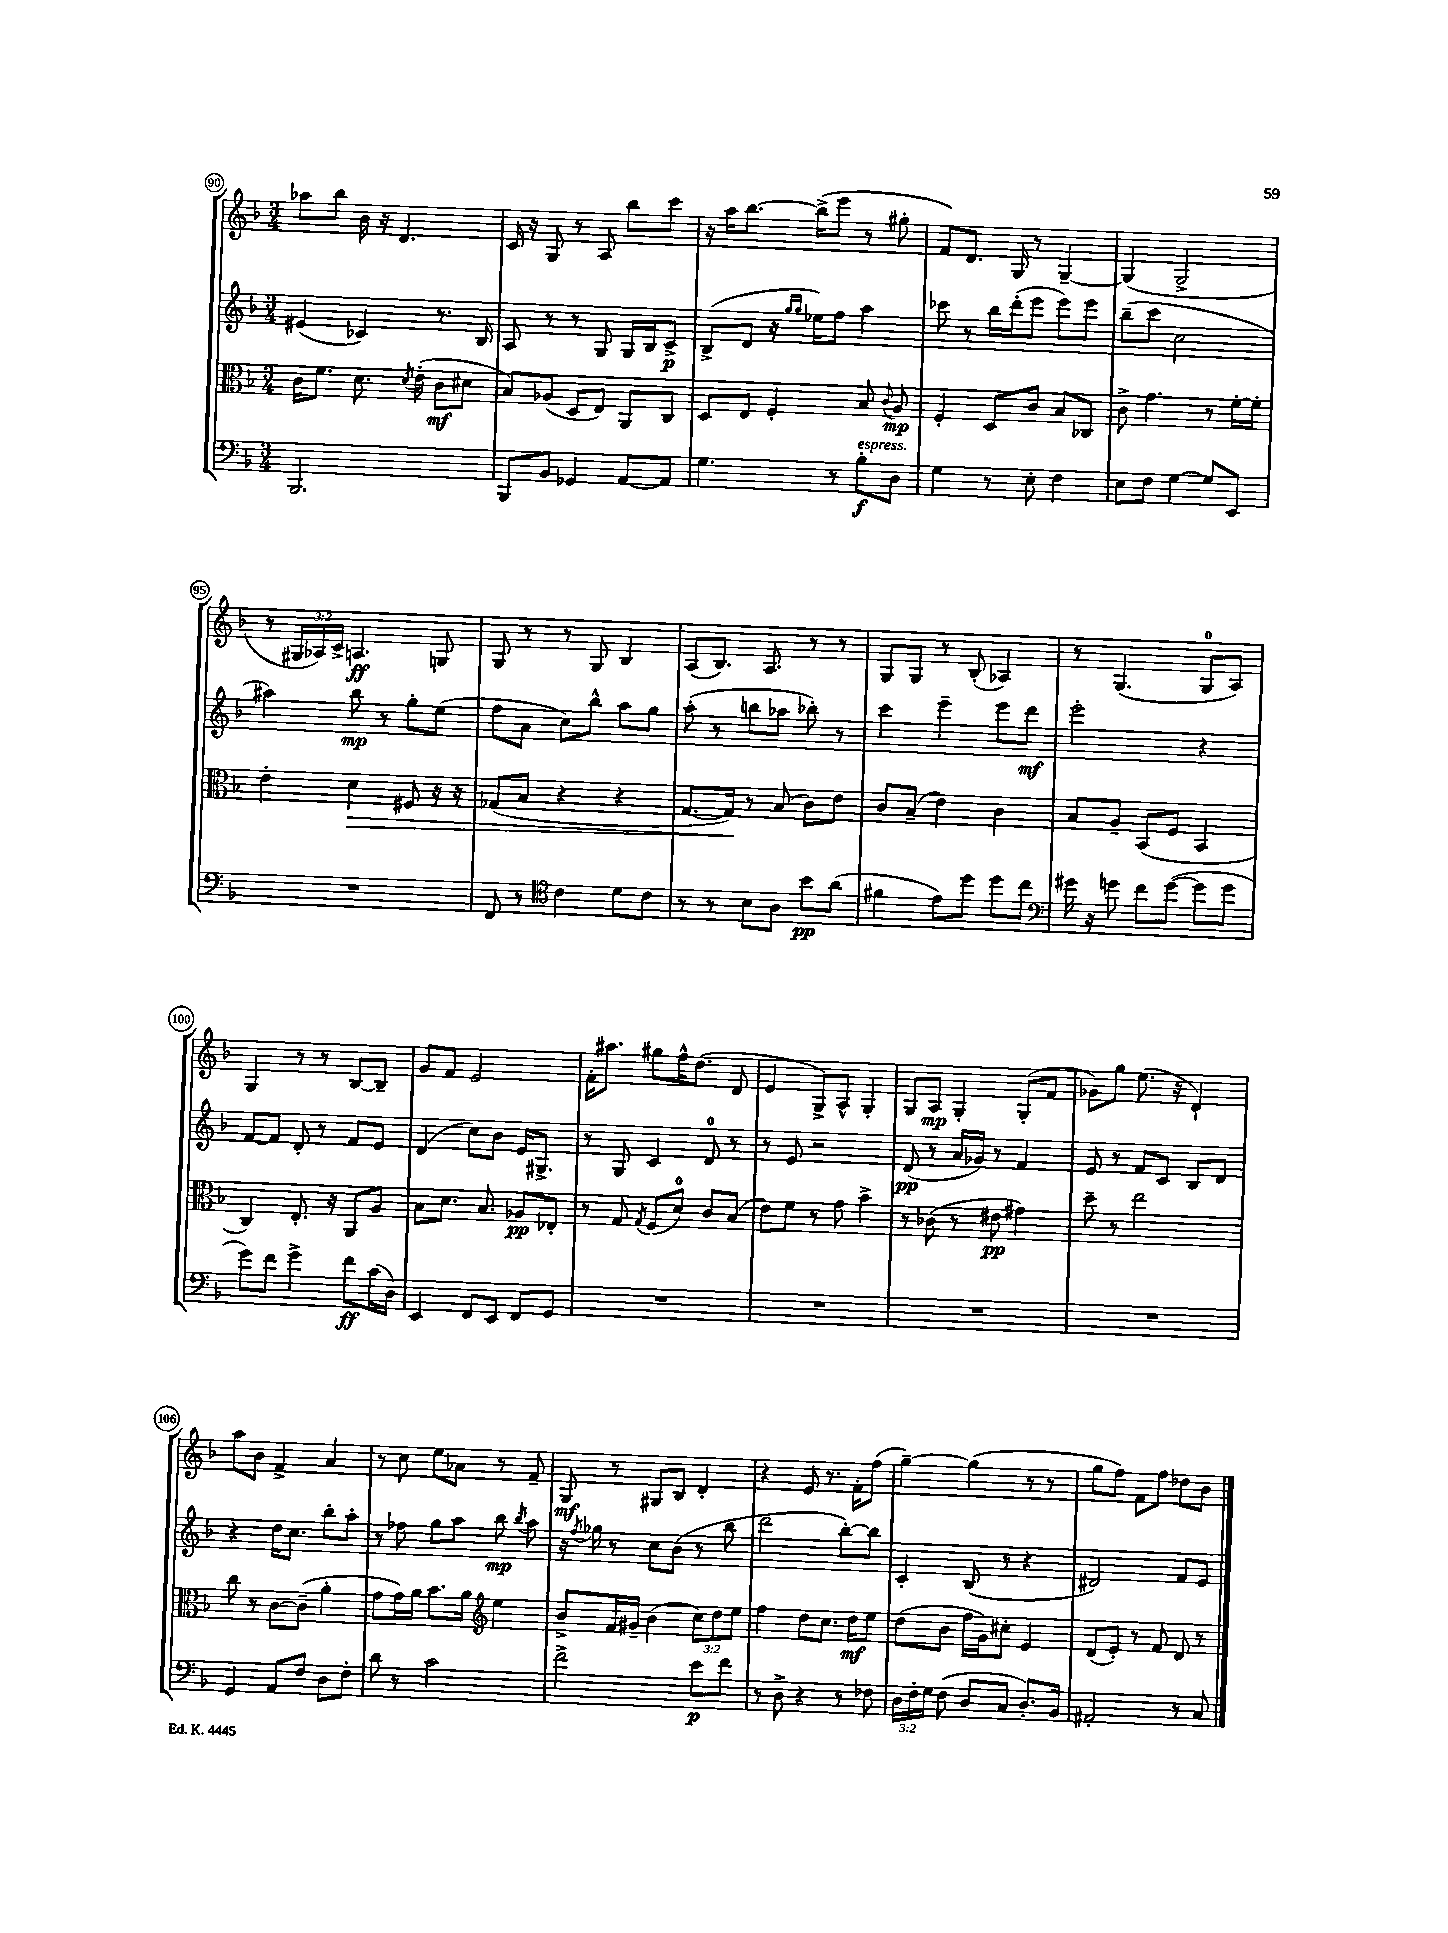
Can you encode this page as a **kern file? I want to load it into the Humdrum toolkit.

**kern	**dynam	**kern	**dynam	**kern	**dynam	**kern	**dynam
*part4	*part4	*part3	*part3	*part2	*part2	*part1	*part1
*staff4	*staff4	*staff3	*staff3	*staff2	*staff2	*staff1	*staff1
*clefF4	*	*clefC3	*	*clefG2	*	*clefG2	*
*k[b-]	*	*k[b-]	*	*k[b-]	*	*k[b-]	*
*M3/4	*	*M3/4	*	*M3/4	*	*M3/4	*
=90	=90	=90	=90	=90	=90	=90	=90
2.BBB-/	.	16c\KL	.	(4e#X/	.	8aa-X\L	.
.	.	8.f\J	.	.	.	.	.
.	.	.	.	.	.	8bb-\J	.
.	.	8.d\	.	4c-X/)	.	16b-\	.
.	.	.	.	.	.	16r	.
.	.	.	.	.	.	4.d/	.
.	.	8qd/	.	.	.	.	.
.	.	(16e'\	.	.	.	.	.
.	.	8c\L	mf	8.r	.	.	.
.	.	8d#X\J	.	.	.	.	.
.	.	.	.	16B-/	.	.	.
=91	=91	=91	=91	=91	=91	=91	=91
8BBB-/L	.	8B-/L)	.	8A/	.	16c/	.
.	.	.	.	.	.	16r	.
8BB-/J	.	(8A-X/J	.	8r	.	8G/	.
4GG-X/	.	8D/L	.	8r	.	8r	.
.	.	8E/J)	.	8G/	.	8A/	.
[8AA/L	.	8AA/L	.	16G/LL	.	8bb-\L	.
.	.	.	.	16B-/J	.	.	.
8AA/J]	.	8C/J	.	8c^/J	p	8ccc\J	.
=92	=92	=92	=92	=92	=92	=92	=92
4.G\	.	8D/L	.	(8B-^/L	.	16r	.
.	.	.	.	.	.	16aa\KL	.
.	.	8E/J	.	8d/J	.	[8.bb-\J	.
.	.	4F'/	.	16r	.	.	.
.	.	.	.	16qqgg/LL	.	.	.
.	.	.	.	16qqgg/JJ	.	.	.
.	.	.	.	16ee-X\KL)	.	(16bb-^\KL]	.
8r	.	.	.	8ff\J	.	8eee\J	.
!LO:TX:a:i:t=espress.	!	!	!	!	!	!	!
8B-'\L	f	8B-/	.	4aa\	.	8r	.
.	.	8qqc/	.	.	.	.	.
8D\J	.	8A/	mp	.	.	8gg#X'\	.
=93	=93	=93	=93	=93	=93	=93	=93
4G\	.	4F'/	.	8ccc-X\	.	8f/L)	.
.	.	.	.	8r	.	8.d/J	.
8r	.	8D/L	.	16bb-\LL	.	.	.
.	.	.	.	(16ddd'\J	.	16G/	.
8E'\	.	8c/J	.	8eee\J	.	8r	.
4F\	.	8B-/L	.	8eee\L)	.	[4G~/	.
.	.	8C-X/J	.	8eee\J	.	.	.
=94	=94	=94	=94	=94	=94	=94	=94
8E\L	.	8c^\	.	(8bb-~\L	.	(4G/]	.
8F\J	.	4.g\	.	8ccc\J	.	.	.
[4G\	.	.	.	2cc\	.	2G^/	.
8G/L]	.	8r	.	.	.	.	.
8EE/J	.	[16f'\LL	.	.	.	.	.
.	.	16f'\JJ]	.	.	.	.	.
!!LO:LB:g=z
=95	=95	=95	=95	=95	=95	=95	=95
2.r	.	4e'\	.	4aa#X\)	.	8r	.
.	.	.	.	.	.	24G#X/LL	.
.	.	.	.	.	.	24A-X/)	.
.	.	.	.	.	.	24c^/JJ	.
!	!	!	!LO:HP:b	!	!	!	!
.	.	4d\	>	8bb-\	mp	4.An/	ff
.	.	.	.	8r	.	.	.
.	.	8F#X/	.	8gg'\L	.	.	.
.	.	16r	.	(8ee\J	.	8Gn/	.
.	.	16r	.	.	.	.	.
=96	=96	=96	=96	=96	=96	=96	=96
8FF/	.	(8G-X/L	.	8ff\L	.	8G/	.
8r	.	8B-/J	.	8a\J	.	8r	.
*clefC4	*	*	*	*	*	*	*
4c\	.	4r	.	8cc\L)	.	8r	.
.	.	.	.	8bb-^^\J	.	8G/	.
8d\L	.	4r	.	8aa\L	.	4B-/	.
8c\J	.	.	.	8gg\J	.	.	.
=97	=97	=97	=97	=97	=97	=97	=97
8r	.	[8.G/L	.	(8aa'\	.	(8A/L	.
8r	.	.	.	8r	.	8.B-/J)	.
.	.	16G/Jk])	.	.	.	.	.
8B-\L	.	8r	]	8bbn\L	.	.	.
.	.	.	.	.	.	8.A/	.
8A\J	.	(8B-/	.	8aa-X\J	.	.	.
8b-\L	pp	8c\L)	.	8bb-X'\)	.	8r	.
(8a\J	.	8e\J	.	8r	.	8r	.
=98	=98	=98	=98	=98	=98	=98	=98
4f#X\	.	8c/L	.	4ccc\	.	8G/L	.
.	.	(8B-~/J	.	.	.	8G/J	.
8e\L)	.	4e\)	.	4eee~\	.	8r	.
8dd\J	.	.	.	.	.	(8B-'/	.
8dd\L	.	4c\	.	8eee\L	.	4A-X/)	.
8cc\J	.	.	.	8ddd\J	mf	.	.
=99	=99	=99	=99	=99	=99	=99	=99
*clefF4	*	*	*	*	*	*	*
16g#X\	.	8B-/L	.	2eee'\	.	8r	.
16r	.	.	.	.	.	.	.
8gn\	.	8A~/J	.	.	.	(4.G/	.
8f\L	.	(8BB-/L	.	.	.	.	.
([8g\J	.	8F/J	.	.	.	.	.
8g\L]	.	4BB-/	.	4r	.	8G/L	.
8g\J	.	.	.	.	.	8A/J)	.
!!LO:LB:g=z
=100	=100	=100	=100	=100	=100	=100	=100
8g\L)	.	4C/)	.	[8f/L	.	4G/	.
8f\J	.	.	.	8f/J]	.	.	.
4g^\	.	8.E'/	.	8d'/	.	8r	.
.	.	.	.	8r	.	8r	.
.	.	16r	.	.	.	.	.
8f\L	ff	8AA/L	.	8f/L	.	[8B-/L	.
(16c\L	.	8A/J	.	8e/J	.	8B-~/J]	.
16D\JJ)	.	.	.	.	.	.	.
=101	=101	=101	=101	=101	=101	=101	=101
4EE/	.	8B-\L	.	(4d/	.	8g/L	.
.	.	8.d\J	.	.	.	8f/J	.
8FF/L	.	.	.	8cc\L)	.	2e/	.
.	.	8.B-/	.	.	.	.	.
8EE/J	.	.	.	8b-\J	.	.	.
8FF/L	.	8A-X/L	pp	16e/KL	.	.	.
.	.	.	.	8.G#X^/J	.	.	.
8GG/J	.	8E-X'/J	.	.	.	.	.
=102	=102	=102	=102	=102	=102	=102	=102
2.r	.	8r	.	8r	.	16f'\KL	.
.	.	.	.	.	.	8.aa#X\J	.
.	.	8G/	.	8G/	.	.	.
.	.	8qG/	.	.	.	.	.
.	.	(8F/L	.	4c/	.	8gg#X\L	.
.	.	8d/J)	.	.	.	16ff^^\K	.
.	.	.	.	.	.	(8.dd\J	.
.	.	8c/L	.	8d/	.	.	.
.	.	(8B-/J	.	8r	.	8d/	.
=103	=103	=103	=103	=103	=103	=103	=103
2.r	.	8e\L)	.	8r	.	4e/	.
.	.	8f\J	.	8e/	.	.	.
.	.	8r	.	2r	.	8G^/L)	.
.	.	8g\	.	.	.	8A^^/J	.
.	.	4b-^\	.	.	.	4G'/	.
=104	=104	=104	=104	=104	=104	=104	=104
2.r	.	8r	.	(8d/	pp	8G/L	.
.	.	(8c-X\	.	8r	.	8A/J	mp
.	.	8r	.	16a/LL	.	4G'/	.
.	.	.	.	16g-X/JJ)	.	.	.
.	.	8e#X\	pp	8r	.	.	.
.	.	4g#X\)	.	4f/	.	(8G'/L	.
.	.	.	.	.	.	8f/J	.
=105	=105	=105	=105	=105	=105	=105	=105
2.r	.	8dd~\	.	8e/	.	8g-X\L)	.
.	.	8r	.	8r	.	8gg\J	.
.	.	2ee\	.	8f/L	.	(8.ee\	.
.	.	.	.	8c/J	.	.	.
.	.	.	.	.	.	16r	.
.	.	.	.	8B-/L	.	4d`/)	.
.	.	.	.	8d/J	.	.	.
!!LO:LB:g=z
=106	=106	=106	=106	=106	=106	=106	=106
4GG/	.	8cc\	.	4r	.	8aa\L	.
.	.	8r	.	.	.	8b-\J	.
8AA/L	.	[8c\L	.	16dd\KL	.	4f^/	.
.	.	.	.	8.cc\J	.	.	.
8F/J	.	(8c~\J]	.	.	.	.	.
8D\L	.	4a'\	.	8bb-'\L	.	4a/	.
8F'\J	.	.	.	8aa'\J	.	.	.
=107	=107	=107	=107	=107	=107	=107	=107
8d\	.	8g\L	.	8r	.	8r	.
8r	.	16g\L)	.	8ff-X\	.	8cc\	.
.	.	16a\JJ	.	.	.	.	.
2c\	.	8.b-\L	.	8gg\L	.	8ee\L	.
.	.	.	.	8aa\J	.	8a-X\J	.
.	.	16a\Jk	.	.	.	.	.
*	*	*clefG2	*	*	*	*	*
.	.	4ee\	.	8bb-\	mp	8r	.
.	.	.	.	8qbb-/	.	.	.
.	.	.	.	8aa\	.	8f~/	.
=108	=108	=108	=108	=108	=108	=108	=108
2f^\	.	8b-^/L	.	16r	.	8G/	mf
.	.	.	.	8qff/	.	.	.
.	.	.	.	16gg-X\	.	.	.
.	.	16f/L	.	8r	.	8r	.
.	.	16g#X~/JJ	.	.	.	.	.
.	.	(4b-\	.	8cc\L	.	8G#X/L	.
.	.	.	.	(8b-\J	.	8B-/J	.
8e\L	p	12cc\L)	.	8r	.	4d'/	.
.	.	12dd\	.	.	.	.	.
8f\J	.	.	.	8bb-\	.	.	.
.	.	12ee\J	.	.	.	.	.
=109	=109	=109	=109	=109	=109	=109	=109
8r	.	4ff\	.	2ddd\	.	4r	.
8D^\	.	.	.	.	.	.	.
4r	.	8dd\L	.	.	.	8e/	.
.	.	8.cc\J	.	.	.	8.r	.
8r	.	.	.	[8bb-'\L)	.	.	.
.	.	16dd\KL	mf	.	.	16f'\KL	.
8F-X\	.	8ee\J	.	8bb-\J]	.	(8ff\J	.
=110	=110	=110	=110	=110	=110	=110	=110
24D\LL	.	(8dd\L	.	4c'/	.	[4gg~\)	.
24F'\	.	.	.	.	.	.	.
24G\JJ	.	.	.	.	.	.	.
(8F\	.	8b-\J	.	.	.	.	.
8D/L	.	16ff\LL	.	(8B-/	.	(4gg\]	.
.	.	16g\J)	.	.	.	.	.
8C/J	.	8cc#X'\J	.	8r	.	.	.
8.D'/L)	.	4e/	.	4r	.	8r	.
.	.	.	.	.	.	8r	.
16BB-/Jk	.	.	.	.	.	.	.
=111	=111	=111	=111	=111	=111	=111	=111
2AA#X'/	.	(8d/L	.	2d#X/)	.	8gg\L	.
.	.	8e'/J)	.	.	.	8ff\J)	.
.	.	8r	.	.	.	8f\L	.
.	.	8f/	.	.	.	8ff\J	.
8r	.	8d/	.	8f/L	.	8dd-X\L	.
8C/	.	8r	.	8e/J	.	8b-\J	.
==	==	==	==	==	==	==	==
*-	*-	*-	*-	*-	*-	*-	*-
